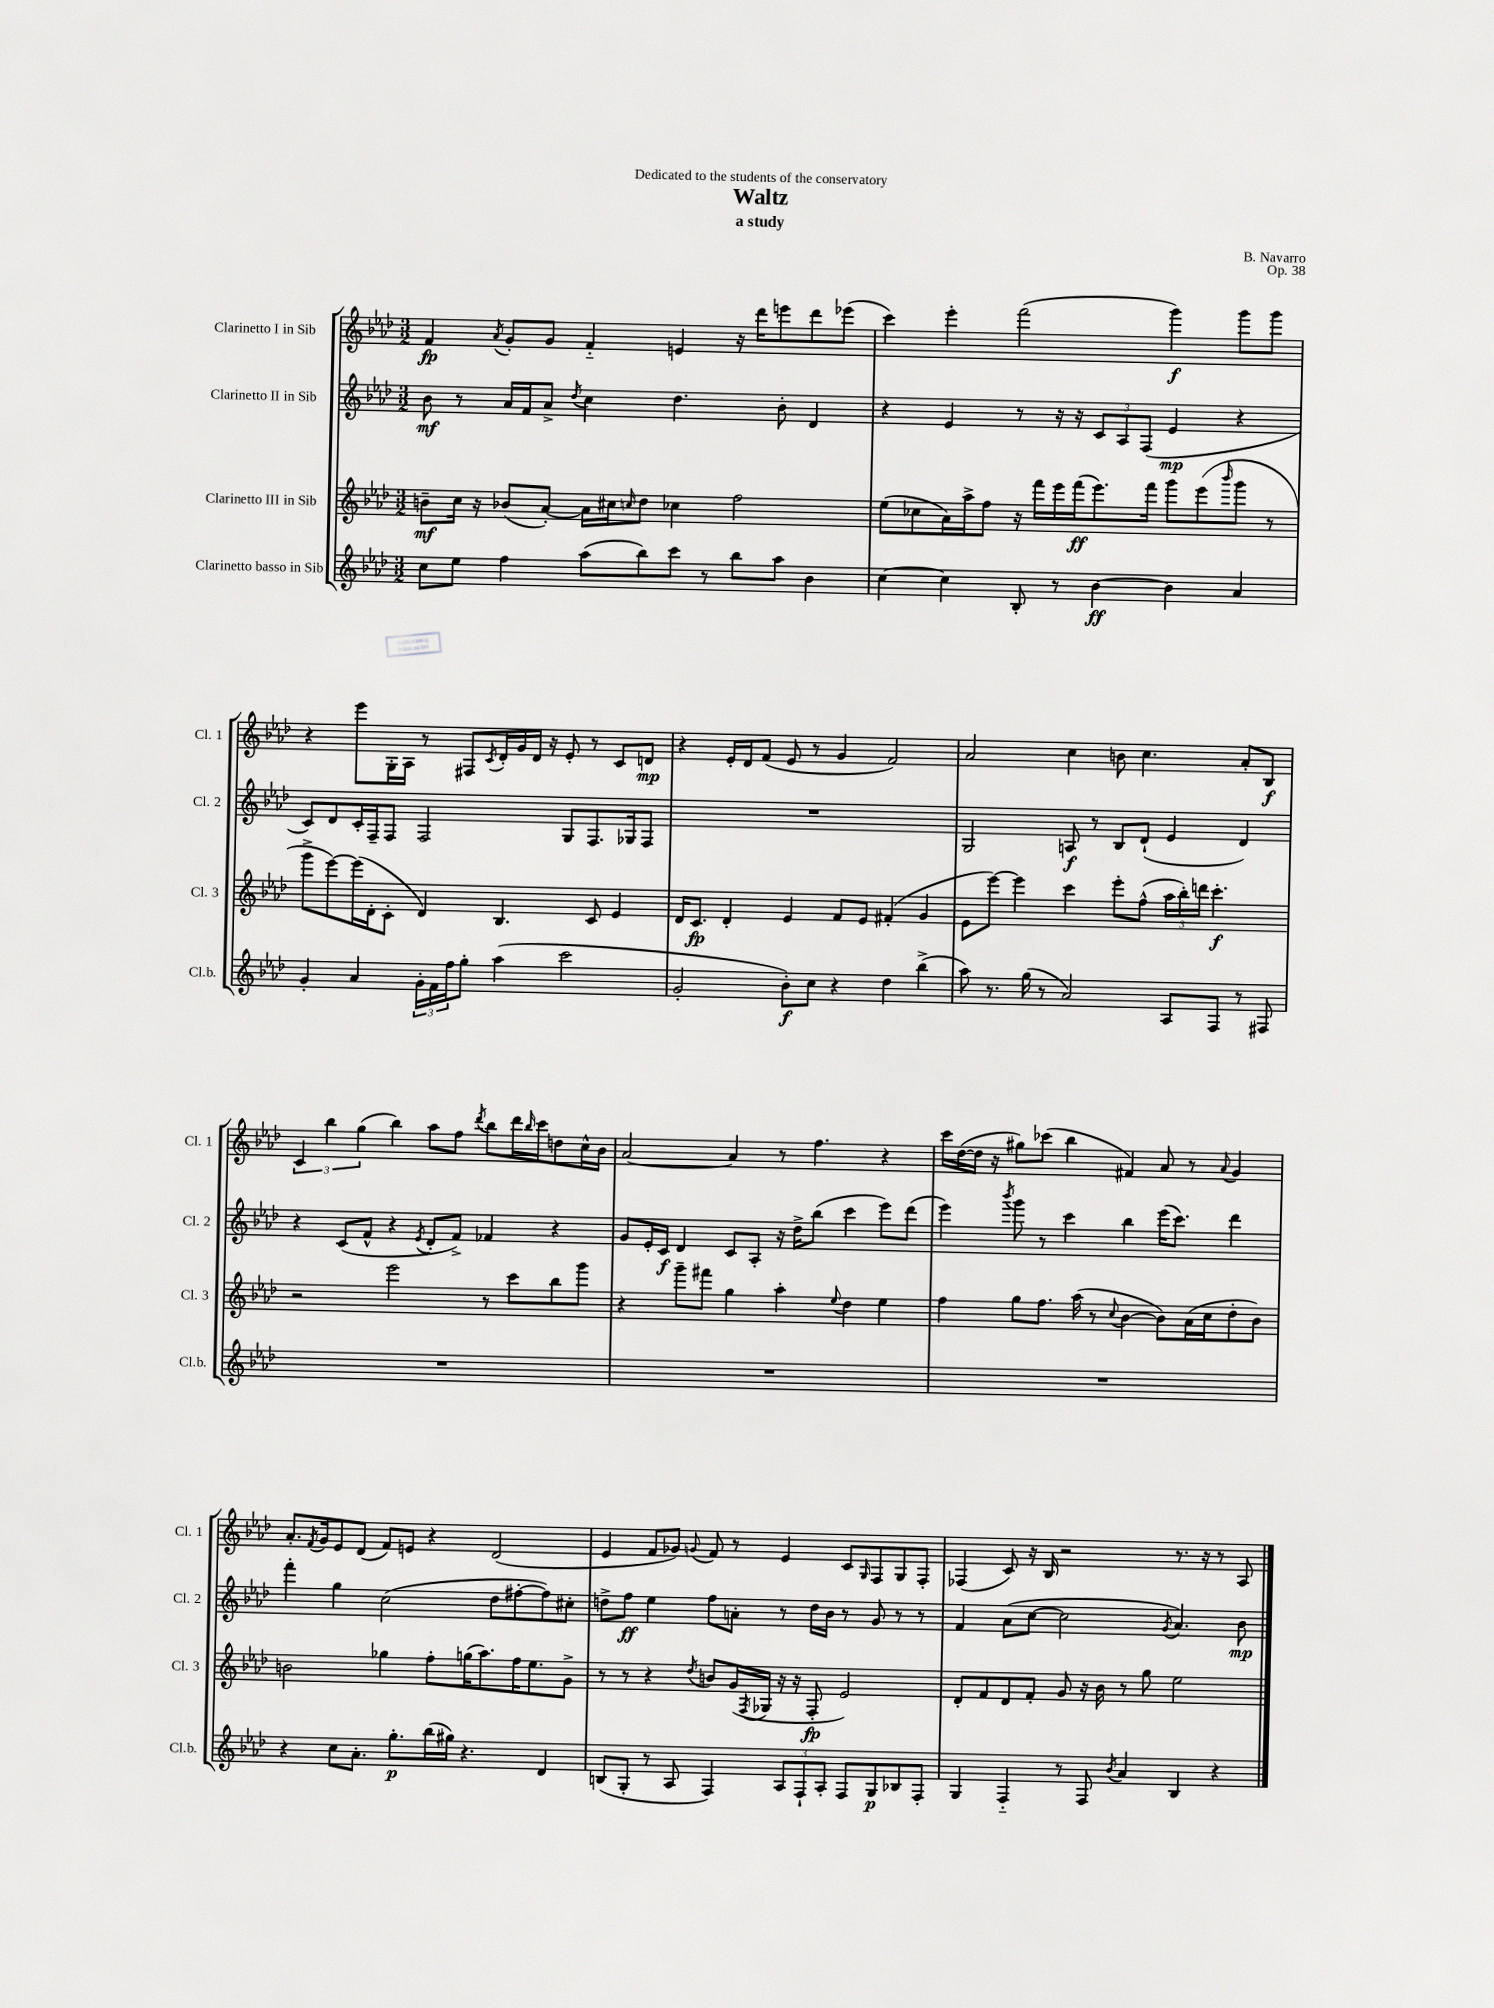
\header { title = "Waltz" composer = "B. Navarro" subtitle = "a study" dedication = "Dedicated to the students of the conservatory" opus = "Op. 38" }
<<
\new StaffGroup <<
\new Staff = "s0" \with { instrumentName = "Clarinetto I in Sib" shortInstrumentName = "Cl. 1" } {
    \clef treble \key aes \major \numericTimeSignature \time 3/2
    f'4\fp \acciaccatura { aes'8 } g'8-. g'8 f'4-_ e'4 r16 des'''16 e'''8 des'''8 ees'''8( |
    c'''4) ees'''4-. f'''2( g'''4\f) g'''8 g'''8 |
    r4 ees'''8 g16-. aes16 r8 fis8 \acciaccatura { c'8 } des'16-. g'16 des'16 r16 ees'8-. r8 c'8 d'8\mp |
    r4 ees'16-. des'16 f'8( ees'8 r8 g'4 f'2) |
    aes'2 c''4 b'8 c''4. aes'8-. bes8\f |
    \tuplet 3/2 { c'4 bes''4 g''4( } bes''4) aes''8 f''8 \acciaccatura { des'''8 } bes''8 des'''16 \grace { bes''16 } c'''16 d''8 c''16-^ bes'16 |
    aes'2~ aes'4 r8 f''4. r4 |
    c'''16 des''16~( des''16 r16 gis''8) ces'''8( bes''4 fis'4) aes'8 r8 \appoggiatura { aes'8 } g'4 |
    aes'8.-. \acciaccatura { f'8 } g'16 ees'8 des'8( f'8) e'8 r4 des'2( |
    ees'4 f'8 ges'8) \appoggiatura { g'8 } f'8 r8 ees'4 c'8 \grace { g16 } f8 g8 f8-. |
    fes4( c'8) r16 bes16 r2 r8. r16 r8 aes8 \bar "|." |
}
\new Staff = "s1" \with { instrumentName = "Clarinetto II in Sib" shortInstrumentName = "Cl. 2" } {
    \clef treble \key aes \major \numericTimeSignature \time 3/2
    bes'8\mf r8 aes'16 f'16 aes'8-> \acciaccatura { des''8 } c''4 des''4. bes'8-. des'4 |
    r4 ees'4 r8 r16 r16 \tuplet 3/2 { c'8 aes8 f8( } ees'4\mp r4 |
    c'8) des'8 c'16-. f16-- f8 f2 g8 f8. ges16 f8 |
    R1. |
    g2 a8\f r8 bes8 des'8-!( ees'4 des'4) |
    r4 c'8( f'8-^ r4 \acciaccatura { ees'8 } des'8-. f'8->) fes'4 r4 |
    g'8 ees'16-. c'16\f des'4 c'8 aes8-. r16 des''16-> bes''8( c'''4 ees'''8) des'''8( |
    ees'''4) \acciaccatura { bes'''8 } g'''8 r8 c'''4 bes''4 ees'''16( c'''8.) des'''4 |
    f'''4-. g''4 c''2( des''8 fis''8~-. fis''8) cis''8-. |
    d''8-> f''8\ff ees''4 f''8 a'8-. r8 d''16 bes'16 r8 g'8 r8 r8 |
    f'4 aes'8( c''8~ c''2 \acciaccatura { g'8 } aes'4.) bes'8\mp \bar "|." |
}
\new Staff = "s2" \with { instrumentName = "Clarinetto III in Sib" shortInstrumentName = "Cl. 3" } {
    \clef treble \key aes \major \numericTimeSignature \time 3/2
    b'8--\mf c''16 r16 bes'8( aes'8~-.) aes'16 cis''16 \grace { c''16 } des''8 ces''4 f''2 |
    ees''8( ces''8 aes'16) aes''16-> f''8 r16 f'''16 ees'''16 f'''16\ff( ees'''8.) f'''16 g'''8 ees'''8( \grace { bes'''16 } g'''8 r8 |
    g'''8-> ees'''8~) ees'''16( des'16-. c'8-. des'4) bes4. c'8 ees'4 |
    des'16 c'8.\fp des'4-. ees'4 f'8 ees'8 fis'4-.( g'4 |
    ees'8 ees'''8~) ees'''4 c'''4 ees'''8-. f''8-^( \tuplet 3/2 { aes''16 bes''16-.) d'''16 } c'''4.-.\f |
    r2 ees'''2 r8 c'''8 bes''8 g'''8 |
    r4 g'''8-- fis'''8 g''4 aes''4-. \appoggiatura { ees''8 } des''4 ees''4 |
    f''4 g''8 f''8. aes''16( r8 \appoggiatura { c''8 } bes'4~ bes'8) aes'16( c''16 des''8-. bes'8) |
    b'2 ges''4 f''8-. g''16( aes''8.) f''16 ees''8. g'8-> |
    r8 r8 r4 \acciaccatura { des''8 } b'8 g'16( \acciaccatura { f8 } ges16 r16 r16 f8-.\fp ees'2) |
    des'8-. f'8 des'8 f'8-. g'8 r16 bes'16 r8 g''8 ees''2 \bar "|." |
}
\new Staff = "s3" \with { instrumentName = "Clarinetto basso in Sib" shortInstrumentName = "Cl.b." } {
    \clef treble \key aes \major \numericTimeSignature \time 3/2
    c''8 ees''8 f''4 aes''8( bes''8) c'''8 r8 bes''8 aes''8 bes'4 |
    c''4~ c''4 bes8-. r8 bes'4~\ff bes'4 aes'4 |
    g'4-. aes'4 \tuplet 3/2 { g'16-. f'16 f''16 } g''8-. aes''4( c'''2 |
    g'2-. bes'8-.\f) c''8 r4 des''4 bes''4->( |
    aes''8) r8. g''16( r8 aes'2) aes8 f8 r8 fis8 |
    R1. |
    R1. |
    R1. |
    r4 c''8 aes'8.-. g''8.-.\p bes''16( gis''16) r4. des'4 |
    b8( g8-. r8 aes8 f4) \tuplet 3/2 { aes8 f8-! aes8-. } f8 g8\p bes8 f8-. |
    g4 f4-_ r8 f8 \acciaccatura { bes'8 } aes'4 bes4 r4 \bar "|." |
}
>>
>>
\layout { \context { \Score \remove "Bar_number_engraver" } }
